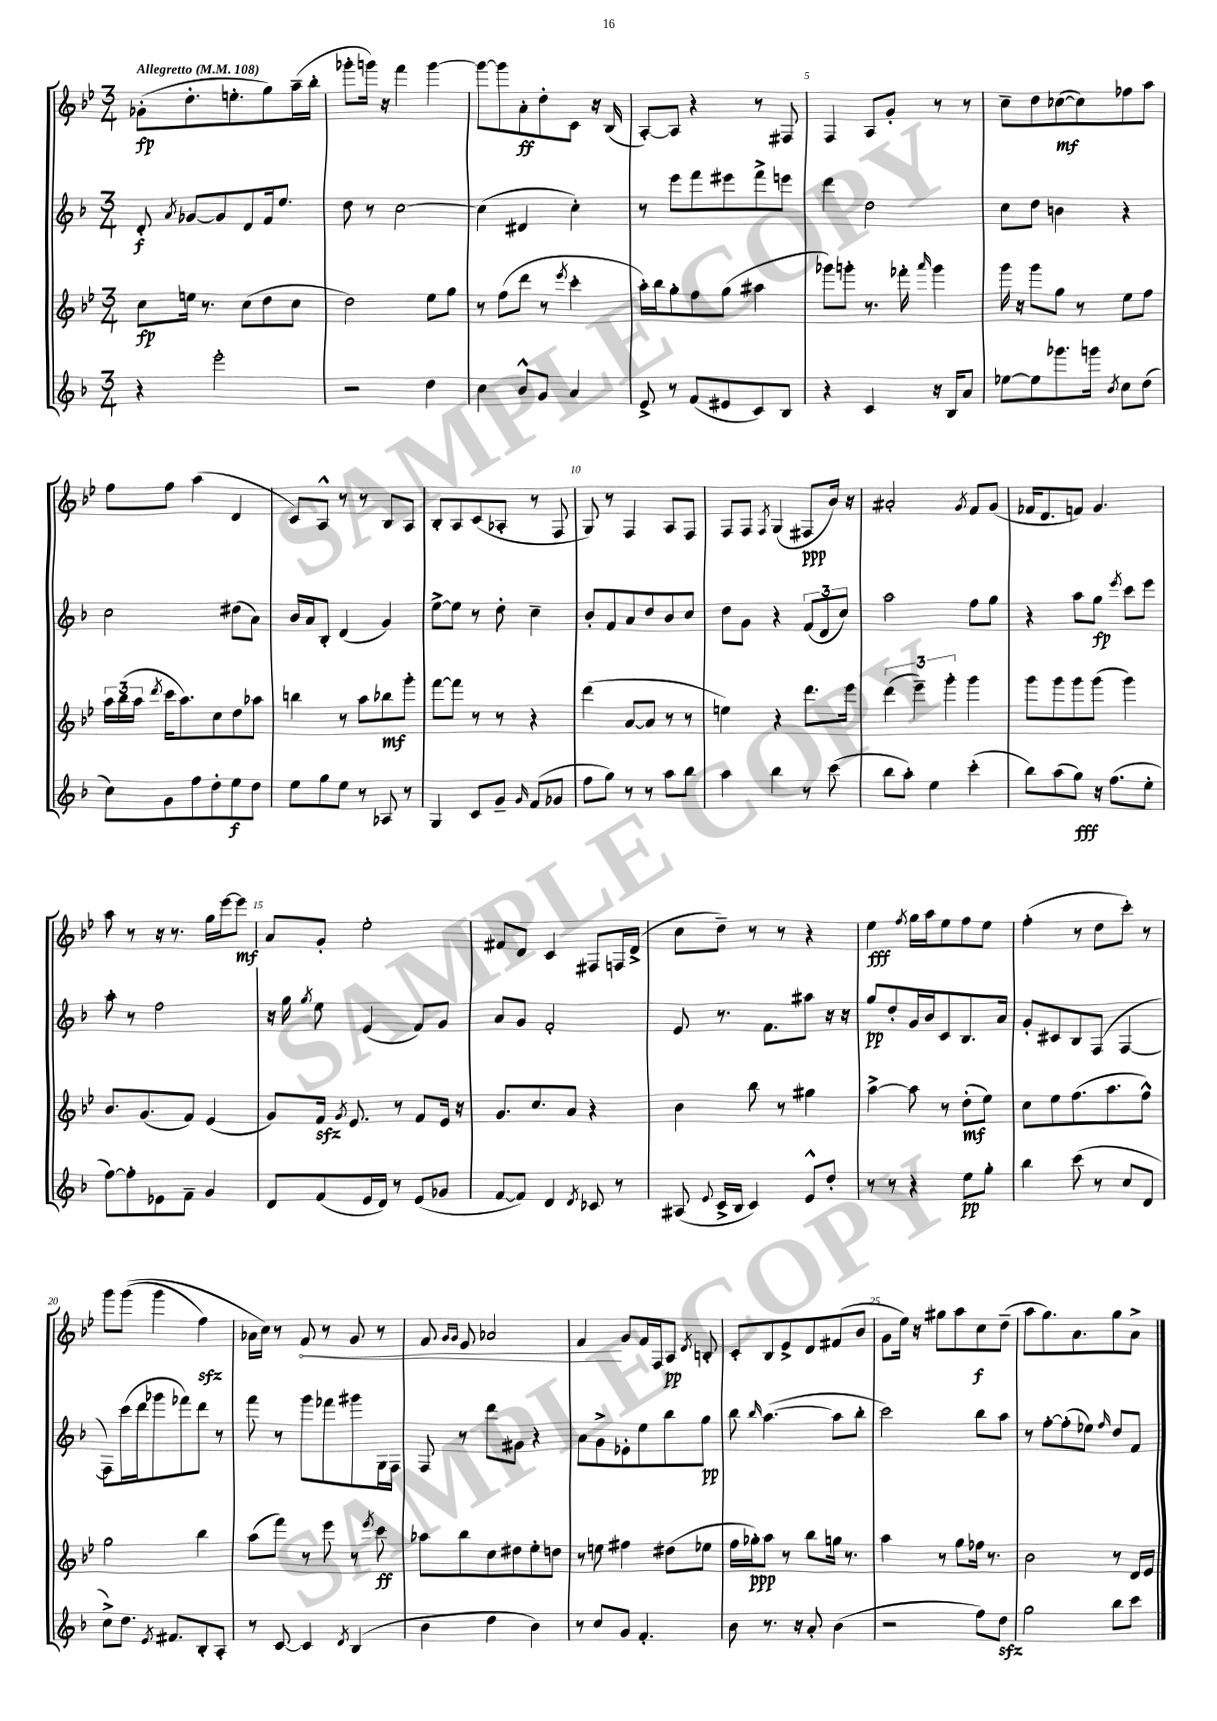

**kern	**kern	**kern	**kern
*staff4	*staff3	*staff2	*staff1
*clefG2	*clefG2	*clefG2	*clefG2
*k[b-]	*k[b-e-]	*k[b-]	*k[b-e-]
*M3/4	*M3/4	*M3/4	*M3/4
*MM108	*MM108	*MM108	*MM108
4r	8cc	8d'	(8g-'
.	.	8qa	.
.	16ee	[8g-	8.dd'
.	8.r	.	.
2eee'	.	8g-]	.
.	.	.	8.ee'
.	(8cc	8d	.
.	8dd	16f	8gg)
.	.	8.ee	.
.	8cc	.	(16aa~
.	.	.	16bb-'
=	=	=	=
2r	2dd)	8dd	8ggg-'
.	.	8r	16ggg)
.	.	.	16r
.	.	[2cc	4fff
4dd	8ee-	.	[4ggg
.	8gg	.	.
=	=	=	=
4cc	8r	(4cc]	8ggg_
.	(8ff	.	8ggg]
8b-^^	8ddd	4d#	8a'
8g	8r	.	8dd'
.	8qeee-	.	.
4a	4ccc'	4cc')	8c
.	.	.	16r
.	.	.	(16B-
=	=	=	=
8e^	16aa')	8r	[8A')
.	16bb-	.	.
8r	8gg'	8eee	8A]
(8f	8ff	8fff	4r
8e#	(8gg	8eee#	.
8c)	4aa#	8fff^	8r
8B-	.	8eee	8F#
=	=	=	=
4r	8ggg-)	4ddd	4F
.	8ggg'	.	.
4c	8.r	2dd	8A
.	.	.	8g'
.	16fff-'	.	.
.	16qqaaa	.	.
16r	4ggg	.	8r
16B-	.	.	.
8a	.	.	8r
=	=	=	=
[8ee-	16ggg	8cc	8cc~
.	16r	.	.
8ee-]	8ggg	8dd	8dd
8.ggg-	8gg	4b	([8cc-
.	8r	.	8cc-])
16ggg	.	.	.
8qb-	.	.	.
8cc	8ee-	4r	8ff-
(8dd	8ff	.	8aa
=	=	=	=
8cc)	24aa	2cc	8ff
.	(24bb-	.	.
.	24aa	.	.
.	8qddd	.	.
8g	16ccc	.	8ff
.	8.aa)	.	.
8ff	.	.	(4aa
8dd'	8cc	.	.
8ee	8dd	(8dd#	4d
8dd	8aa-	8a)	.
=	=	=	=
8ee	4bb	16b-	8c)
.	.	16a	.
8gg	.	8B-'	8A^^
8ee	8r	(4d	8r
8r	8aa	.	8r
8A-	8bb-	4g)	8B-
8r	8ggg'	.	8A
=	=	=	=
4G	[8fff	[8ee^	8B-'
.	8fff]	8ee]	8A
8c	8r	8r	(8c
8g~	8r	8dd'	8A-'
16qqg	.	.	.
(8f	4r	4cc~	8r
8g-	.	.	8F
=	=	=	=
8ff	(4ddd	8b-'	8G)
8gg)	.	8f	8r
8r	[8a	8a	4F
8r	8a]	8dd	.
8aa	8r	8b-	8A
8bb-	8r	8cc	8F
=	=	=	=
4aa	4ee)	8dd	8F
.	.	8g	8F
.	.	.	8qF
4bb-	4r	4r	(4G
8r	8.ddd	(12f	8F#
.	.	12d	.
(8ccc	.	.	16b-)
.	.	12cc)	.
.	16eee-	.	16r
=	=	=	=
8bb-	(6ddd	2aa	2a#'
8aa')	.	.	.
.	6eee-~)	.	.
4ee	.	.	.
.	6ggg'	.	.
.	.	.	8qg
(4ccc'	4ggg	8ff	8f
.	.	8gg	(8g
=	=	=	=
8bb-)	8ggg	4r	16f-
.	.	.	8.d
(8aa	8ggg	.	.
8gg)	8ggg	8aa	8f)
16r	(8ggg	8gg	4.g
(8.ff	.	.	.
.	.	8qeee	.
.	4ggg)	8ccc	.
8ee'	.	8eee	.
=	=	=	=
[8ff)	8.b-	8aa'	8aa
8ff']	.	8r	8r
.	(8.g	.	.
8e-	.	2ff	16r
.	.	.	8.r
8f~	8f)	.	.
4g	(4e-	.	16gg
.	.	.	[16eee-
.	.	.	8eee-]
=	=	=	=
8d	8g)	16r	8a
.	.	16gg	.
.	.	8qgg	.
(8f	16f	8ee	8g'
.	8qg	.	.
.	8.e-	.	.
16e	.	(4e	2ee-'
16d)	.	.	.
8r	8r	.	.
(8e	8f	8f)	.
8g-	16e-	8g	.
.	16r	.	.
=	=	=	=
[8f	8.g	8a	8f#
8f])	.	8g	8d
.	8.cc	.	.
4d	.	2f'	4c
.	8a	.	.
8qd	.	.	.
8c-	4r	.	8F#
8r	.	.	16F
.	.	.	(16d^
=	=	=	=
(8A#	4b-	8e	8cc
8qqe	.	.	.
16c^	.	8.r	8dd~)
16B-	.	.	.
4c)	8bb-	.	8r
.	.	8.f	.
.	8r	.	8r
8e^^	4gg#	8aa#	4r
8dd'	.	16r	.
.	.	16r	.
=	=	=	=
8r	[4aa^	8gg	4ee-
8r	.	8dd'	.
.	.	.	8qff
4r	8aa]	16g	16gg
.	.	16b-	16aa
.	8r	8c	8ee-
8ee	(8dd'	8.B-	8ff
8gg'	8ee-)	.	8ee-
.	.	16a	.
=	=	=	=
4bb-	8cc	8g'	(4ff'
.	8ee-	8c#	.
(8ccc	(8.ff	8B-	8r
8r	.	(8F	8dd
.	8.aa	.	.
8cc	.	[4F	8ccc')
8d	8ff^^)	.	8r
=	=	=	=
8cc^)	2gg	8F])	8ggg
8.dd	.	(16ccc	&((8ggg
.	.	16ddd	.
.	.	8ggg-	4ggg
8qe	.	.	.
8.f#	.	.	.
.	.	8fff-)	.
8B-'	4bb-	8ddd	4ff)
8A'	.	8r	.
=	=	=	=
8r	(8aa	8fff	16a-
.	.	.	16cc&)
[8c	8fff)	8r	8r
4c]	8r	8ggg	8f
.	8eee-	8fff-	8r
8qd	.	.	.
(4B-	8r	8ggg#	8g
.	8qeee-	.	.
.	8ccc	16G	8r
.	.	16F	.
=	=	=	=
4b-	8aa-	8F	8f
.	.	.	16qqg
.	.	.	16qqg
.	8bb-	8r	8e-
4dd	8cc	8ddd	2a-
.	8dd#	8g#	.
4b-)	8ee-'	4r	.
.	8dd	.	.
=	=	=	=
8r	8r	8a	4f
8cc	8ee	8g^	.
8g	4ff#	8e-'	8g
4.f'	.	8ee	16f
.	.	.	16F
.	(8dd#	8bb-	8A
.	.	.	8qd
.	8ee-	8gg	8B'
=	=	=	=
8b-	16ff	8bb-	8c'
.	16gg-')	.	.
.	.	16qqbb-	.
8.r	8aa	([4.aa	8B-
.	8r	.	8e-^
16r	.	.	.
8a'	8bb-	.	8d
(4b-	16gg	8aa]	(8f#
.	8.r	.	.
.	.	8bb-'	8b-
=	=	=	=
2r	4aa	2ccc)	8g
.	.	.	16ee-)
.	.	.	16r
.	8r	.	8gg#
.	8gg	.	8aa
8ff)	16ff-	8bb-	8cc
.	8.r	.	.
8dd	.	8aa	(8dd~
=	=	=	=
2gg	2b-	8r	8aa
.	.	[8ff'	8.gg)
.	.	(8ff']	.
.	.	.	8.a
.	.	8ee-)	.
.	.	16qqff	.
8bb-	8r	8dd	8gg
8ccc	16d	8f	8a^
.	16e-	.	.
==	==	==	==
*-	*-	*-	*-
